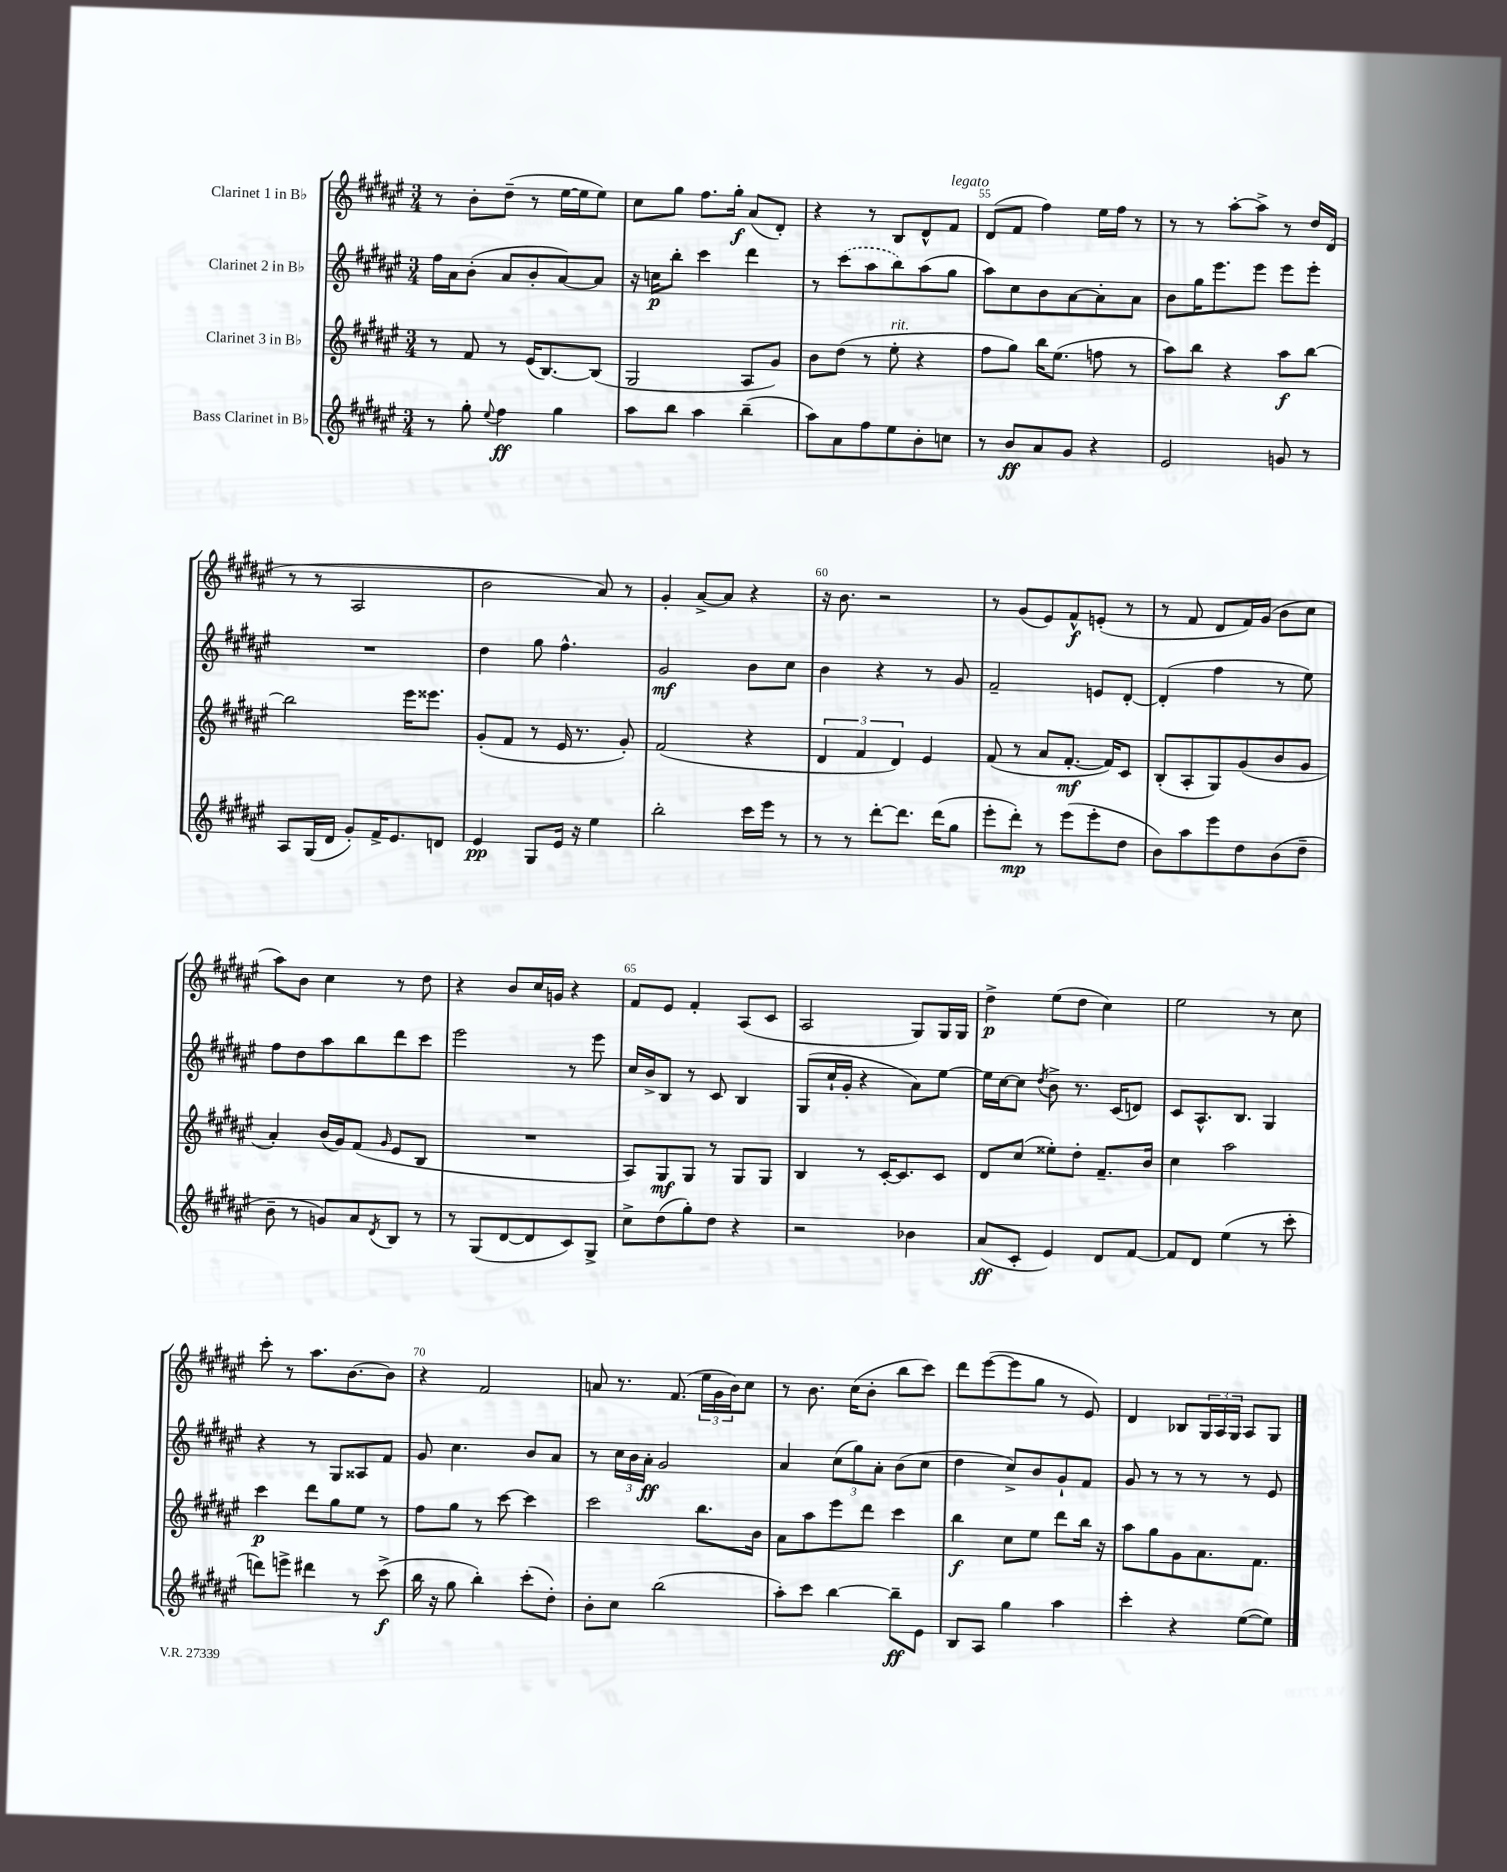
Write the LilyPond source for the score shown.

<<
\new StaffGroup <<
\new Staff = "s0" \with { instrumentName = "Clarinet 1 in Bb" } {
    \clef treble \key fis \major \numericTimeSignature \time 3/4
    r8 b'8-. dis''8--( r8 eis''16~ eis''16 eis''8) |
    cis''8 gis''8 fis''8. gis''16-.\f ais'8( dis'8-.) |
    r4 r8 b8 dis'8-^ fis'8^\markup { \italic "legato" } |
    dis'8( fis'8 fis''4) eis''16 fis''16 r8 |
    r8 r8 ais''8~-. ais''8-> r8 dis''16 dis'16( |
    r8 r8 ais2 |
    b'2 ais'8) r8 |
    gis'4-. ais'8~-> ais'8 r4 |
    r16 b'8. r2 |
    r8 gis'8( eis'8) fis'8-^\f e'8-.( r8 |
    r8 fis'8 dis'8 fis'16) gis'16( b'8 cis''8 |
    ais''8) b'8 cis''4 r8 dis''8 |
    r4 b'8 cis''16 g'16 r4 |
    fis'8 eis'8 fis'4-. ais8( cis'8 |
    ais2 gis8) gis16 gis16 |
    dis''4->\p eis''8( dis''8 cis''4) |
    eis''2 r8 cis''8 |
    cis'''8-. r8 ais''8. b'8.~ b'8 |
    r4 fis'2 |
    a'8 r8. fis'8.( \tuplet 3/2 { eis''16 gis'16 b'16) } cis''8 |
    r8 b'8. cis''16( b'8-. b''8 cis'''8) |
    dis'''8 eis'''8~( eis'''8 gis''8 r8 eis'8) |
    dis'4 bes8 \tuplet 3/2 { gis16 ais16 gis16 } ais8 gis8 \bar "|." |
}
\new Staff = "s1" \with { instrumentName = "Clarinet 2 in Bb" } {
    \clef treble \key fis \major \numericTimeSignature \time 3/4
    fis''16 ais'16 b'8-.( ais'8 b'8-. ais'8~) ais'8 |
    r16 c''16\p b''8-. cis'''4 dis'''4 |
    r8 \once \slurDashed cis'''8( ais''8 b''8) ais''8( gis''8 |
    ais''8) cis''8 b'8 ais'8~ ais'8-. ais'8 |
    b'8 gis''16 eis'''8. eis'''8 eis'''8 eis'''8-. |
    R2. |
    dis''4 gis''8 fis''4.-^ |
    gis'2\mf b'8 cis''8 |
    b'4 r4 r8 gis'8 |
    fis'2-- e'8 dis'8~-. |
    dis'4-.( fis''4 r8 eis''8) |
    fis''8 dis''8 ais''8 b''8 dis'''8 cis'''8 |
    eis'''2 r8 eis'''8 |
    cis''16 b'16-> b8 r8 cis'8 b4 |
    gis8( cis''16-! gis'16-. r4 ais'8) eis''8~ |
    eis''16 cis''16~ cis''8 \acciaccatura { dis''8 } b'8-> r8. cis'16( d'8) |
    cis'8 ais8.-^ b8. gis4 |
    r4 r8 gis8 aisis8 fis'8 |
    gis'8 cis''4. b'8 ais'8 |
    r8 \tuplet 3/2 { cis''16 b'16 ais'16-.\ff } gis'2 |
    ais'4 \tuplet 3/2 { cis''8( gis''8) ais'8-. } b'8( cis''8 |
    dis''4 cis''8->) b'8 gis'8-! fis'8 |
    gis'8 r8 r8 r8 r8 eis'8 \bar "|." |
}
\new Staff = "s2" \with { instrumentName = "Clarinet 3 in Bb" } {
    \clef treble \key fis \major \numericTimeSignature \time 3/4
    r8 fis'8 r8 eis'16( b8.~) b8( |
    gis2 ais8 gis'8) |
    b'8 dis''8( r8 eis''8-.^\markup { \italic "rit." } r4 |
    fis''8 gis''8) b''16 eis''8.( f''8 r8 |
    ais''8) b''8 r4 ais''8\f b''8~ |
    b''2 eis'''16 eisis'''8. |
    gis'8-.( fis'8 r8 eis'16 r8. gis'8-.) |
    fis'2( r4 |
    \tuplet 3/2 { dis'4 fis'4 dis'4) } eis'4 |
    fis'8( r8 ais'8 fis'8.~-.\mf fis'16) cis'8 |
    b8-.( ais8-. gis8) gis'8( b'8 gis'8 |
    ais'4-.) b'16( gis'16) fis'8( \grace { gis'16 } eis'8 b8 |
    R2. |
    ais8) gis8\mf gis8 r8 gis8 gis8 |
    b4 r8 cis'16~-. cis'8. cis'8 |
    dis'8 cis''8( eisis''8-.) dis''8-. fis'8.-- b'16 |
    cis''4 ais''2 |
    cis'''4\p dis'''8 gis''8 eis''8 r8 |
    fis''8 gis''8 r8 cis'''8~ cis'''4 |
    cis'''2 b''8. b'16 |
    ais'8 ais''8 eis'''8 dis'''8 cis'''4 |
    b''4\f cis''8 eis''8 dis'''8 b''16 r16 |
    ais''8 gis''8 gis'8 ais'8. fis'8. \bar "|." |
}
\new Staff = "s3" \with { instrumentName = "Bass Clarinet in Bb" } {
    \clef treble \key fis \major \numericTimeSignature \time 3/4
    r8 gis''8-. \appoggiatura { eis''8 } fis''4\ff gis''4 |
    ais''8 b''8 ais''4 b''4--( |
    ais''8) ais'8 fis''8 eis''8 b'8-. c''8 |
    r8 b'8\ff ais'8 gis'8 r4 |
    eis'2 g'8 r8 |
    ais8 gis16( dis'16 gis'8-.) fis'16-> eis'8. d'8 |
    eis'4\pp gis8 eis'16 r16 eis''4 |
    b''2-. cis'''16 eis'''16 r8 |
    r8 r8 dis'''8~-. dis'''8. dis'''16( gis''8 |
    eis'''8-. dis'''8-.\mp) r8 eis'''8( eis'''8-. dis''8 |
    b'8) ais''8 eis'''8 dis''8 b'8( dis''8-- |
    b'8-- r8 g'8) ais'8 \acciaccatura { dis'8 } b8 r8 |
    r8 gis8( dis'8~ dis'8 cis'8) gis8-> |
    cis''8-> dis''8( gis''8-.) dis''8 r4 |
    r2 bes'4 |
    ais'8\ff( cis'8-. eis'4) dis'8 fis'8~ |
    fis'8 dis'8 eis''4( r8 cis'''8-. |
    d'''8) e'''8-> dis'''4 r8 cis'''8->\f( |
    b''16 r16 gis''8 b''4-.) cis'''8-.( dis''8-.) |
    b'8-. cis''8 b''2( |
    ais''8-.) cis'''8 b''4~ b''8--\ff eis'8 |
    b8 ais8 gis''4 ais''4 |
    cis'''4-. r4 eis''8~( eis''8) \bar "|." |
}
>>
>>
\layout { \context { \Score currentBarNumber = #52 \override BarNumber.break-visibility = ##(#f #t #t) barNumberVisibility = #(every-nth-bar-number-visible 5) } }
